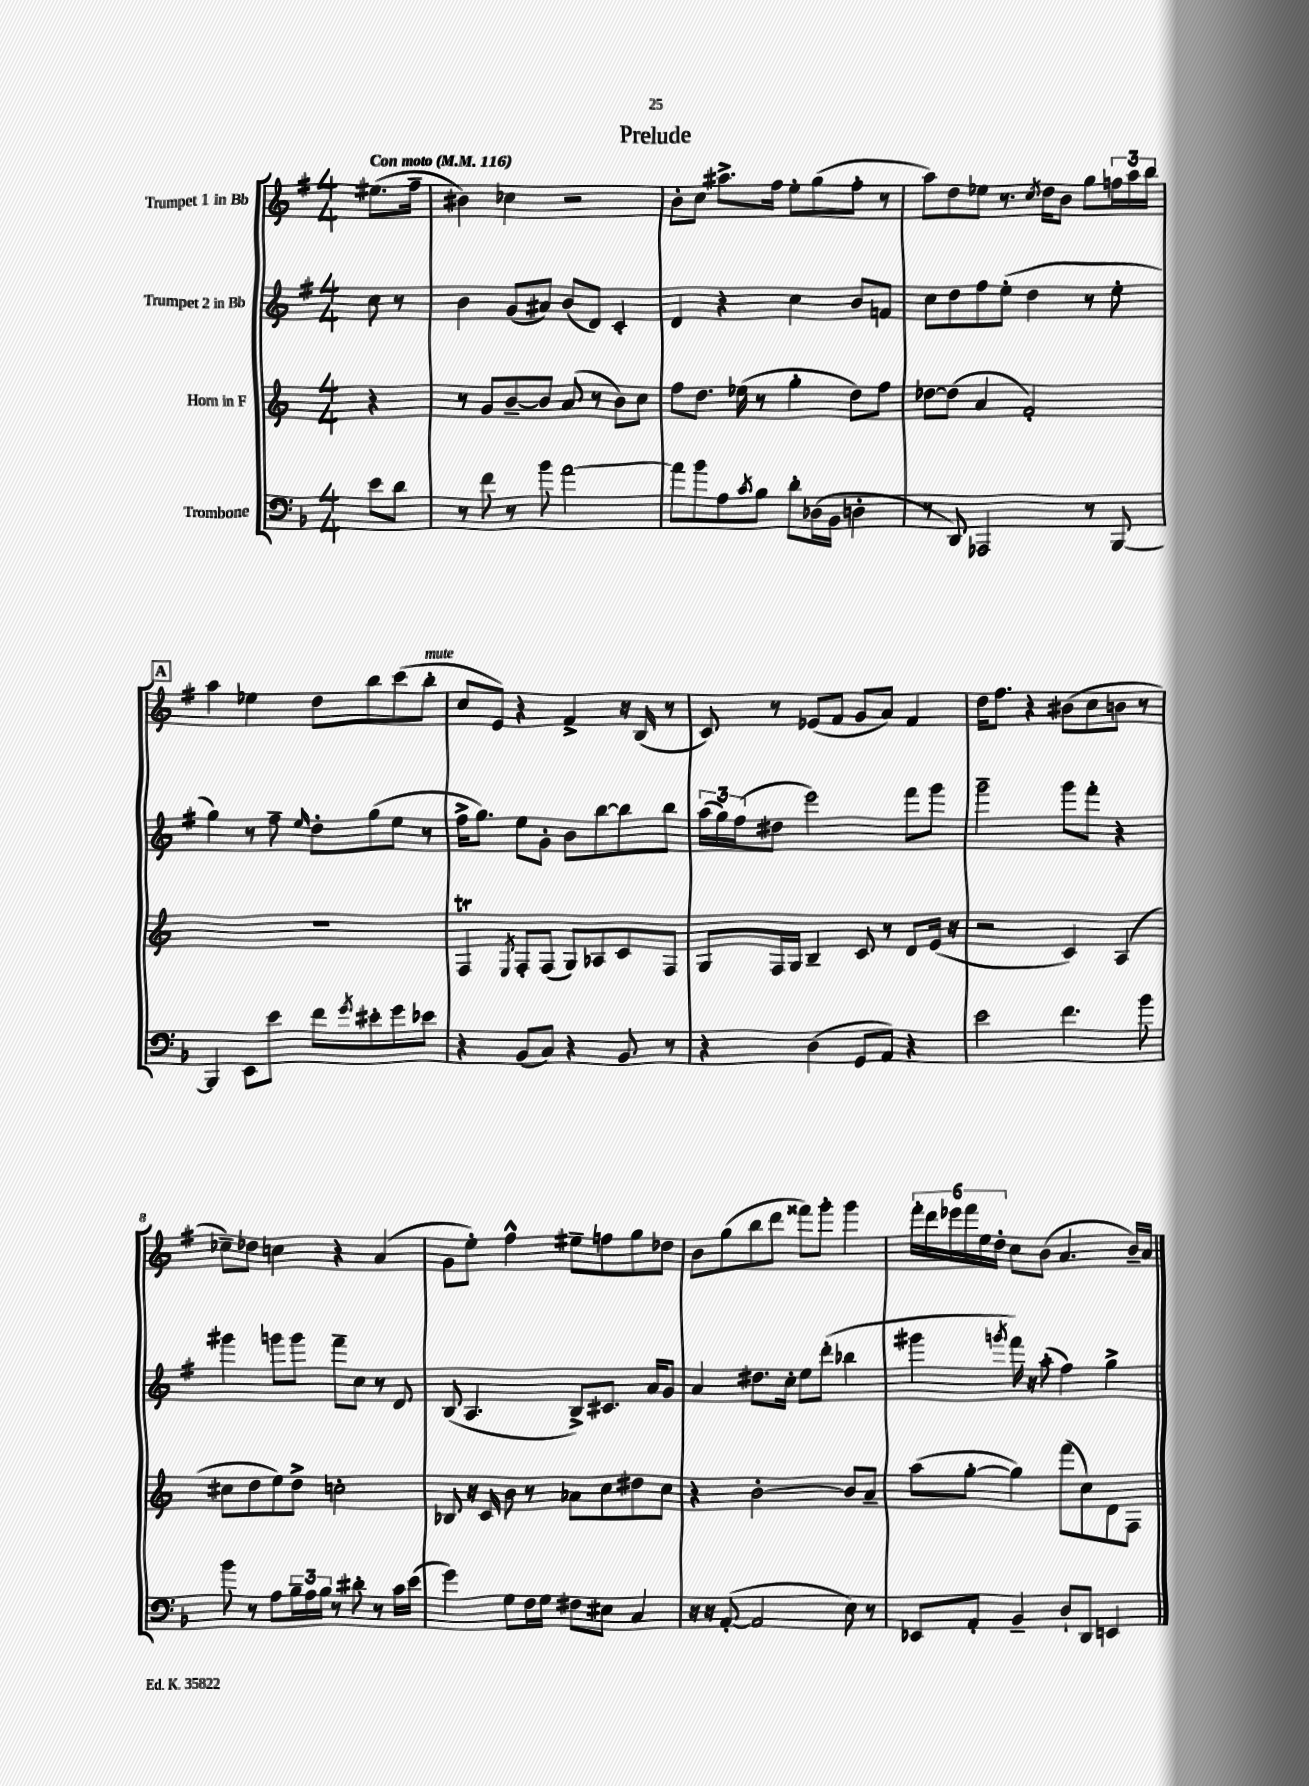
\header { title = "Prelude" }
<<
\new StaffGroup <<
\new Staff = "s0" \with { instrumentName = "Trumpet 1 in Bb" } {
    \clef treble \key g \major \numericTimeSignature \time 4/4 \partial 4 \tempo "Con moto" 4 = 116
    eis''8.( fis''16-- |
    bis'4) ces''4 r2 |
    b'8-. c''8 ais''8.-> fis''16 e''8-. g''8( fis''8-. r8 |
    a''8) d''8 ees''8 r8. \acciaccatura { c''8 } d''16 b'8 g''8 \tuplet 3/2 { f''16 a''16 b''16 } |
    \mark \markup { \box "A" } a''4 ees''4 d''8 b''8 c'''8( b''8-.^\markup { \italic "mute" } |
    c''8 e'8) r4 fis'4-> r16 b16( r8 |
    c'8) r8 ees'8( fis'8 g'8 a'8) fis'4 |
    d''16 fis''8. r4 bis'8( c''8 b'8 r8 |
    ces''8--) des''8 c''4 r4 a'4( |
    g'8 e''8-.) fis''4-^ eis''8-- f''8 g''8 des''8 |
    b'8 g''8( b''8 d'''8 fisis'''8) g'''8-. g'''4 |
    \tuplet 6/4 { fis'''16-. d'''16 ees'''16 fis'''16 e''16 d''16-. } c''8 b'8( a'4. b'16--) a'16 \bar "|." |
}
\new Staff = "s1" \with { instrumentName = "Trumpet 2 in Bb" } {
    \clef treble \key g \major \numericTimeSignature \time 4/4 \partial 4
    c''8 r8 |
    b'4 g'8( ais'8) b'8( d'8) c'4-. |
    d'4 r4 c''4 b'8 f'8 |
    c''8 d''8 fis''8 e''8-.( d''4 r8 e''8-. |
    \mark \markup { \box "A" } g''4) r8 fis''8-- \grace { e''16 } d''8-. g''8( e''8 r8 |
    fis''16-> g''8.) e''8 g'8-. b'8 b''8~ b''8 b''8 |
    \tuplet 3/2 { a''16( g''16) fis''16( } dis''8 e'''2) fis'''8 g'''8 |
    g'''2-- g'''8 fis'''8-. r4 |
    gis'''4 g'''8 g'''8 fis'''8-- c''8 r8 d'8 |
    b8( a4. b8->) cis'8. a'16 g'8 |
    a'4 dis''8. c''16-. e''8 d'''8-.( bes''4 |
    gis'''4 \acciaccatura { g'''8 } fis'''16) r16 a''8-.( fis''4) g''4-> \bar "|." |
}
\new Staff = "s2" \with { instrumentName = "Horn in F" } {
    \clef treble \key c \major \numericTimeSignature \time 4/4 \partial 4
    r4 |
    r8 g'8 b'8~-- b'8 a'8( r8 b'8) c''8 |
    f''8 d''8. ees''16( r8 g''4-. d''8) f''8 |
    des''8~ des''8( a'4 f'2-.) |
    \mark \markup { \box "A" } R1 |
    f4\trill \acciaccatura { e8 } f8-. f8( g8) aes8 c'8 f8 |
    g8 f16 g16 b4-- c'8 r8 d'8 e'16( r16 |
    r2 c'4) a4( |
    cis''8 d''8 e''8) d''8-> c''2-. |
    bes8 r16 c'16 b'8 r8 aes'8 c''8 dis''8 c''8 |
    r4 b'2~-. b'8 a'8-- |
    a''8( g''8~-. g''4) f'''8( c''8) d'8 f8 \bar "|." |
}
\new Staff = "s3" \with { instrumentName = "Trombone" } {
    \clef bass \key f \major \numericTimeSignature \time 4/4 \partial 4
    e'8 d'8 |
    r8 f'8 r8 bes'8 a'2~ |
    a'8 bes'8 a8 \acciaccatura { c'8 } bes8 d'8-. des16( bes,16 d4-. |
    r8 d,8) aes,,2 r8 bes,,8~ |
    \mark \markup { \box "A" } bes,,4 e,8 e'8 f'8 \acciaccatura { g'8 } eis'8-. g'8 ees'8 |
    r4 bes,8( c8) r4 bes,8 r8 |
    r4 d4( g,8 a,8) r4 |
    e'2 f'4. bes'8 |
    bes'8 r8 a8 \tuplet 3/2 { bes16-- a16 bes16 } r8 dis'8-. r8 c'16 e'16( |
    g'4) g8 f16 g16 fis8 eis8 c4 |
    r16 r16 a,8~-.( a,2 e8) r8 |
    ees,8 a,8-. bes,4-- d8-! d,8 e,4 \bar "|." |
}
>>
>>
